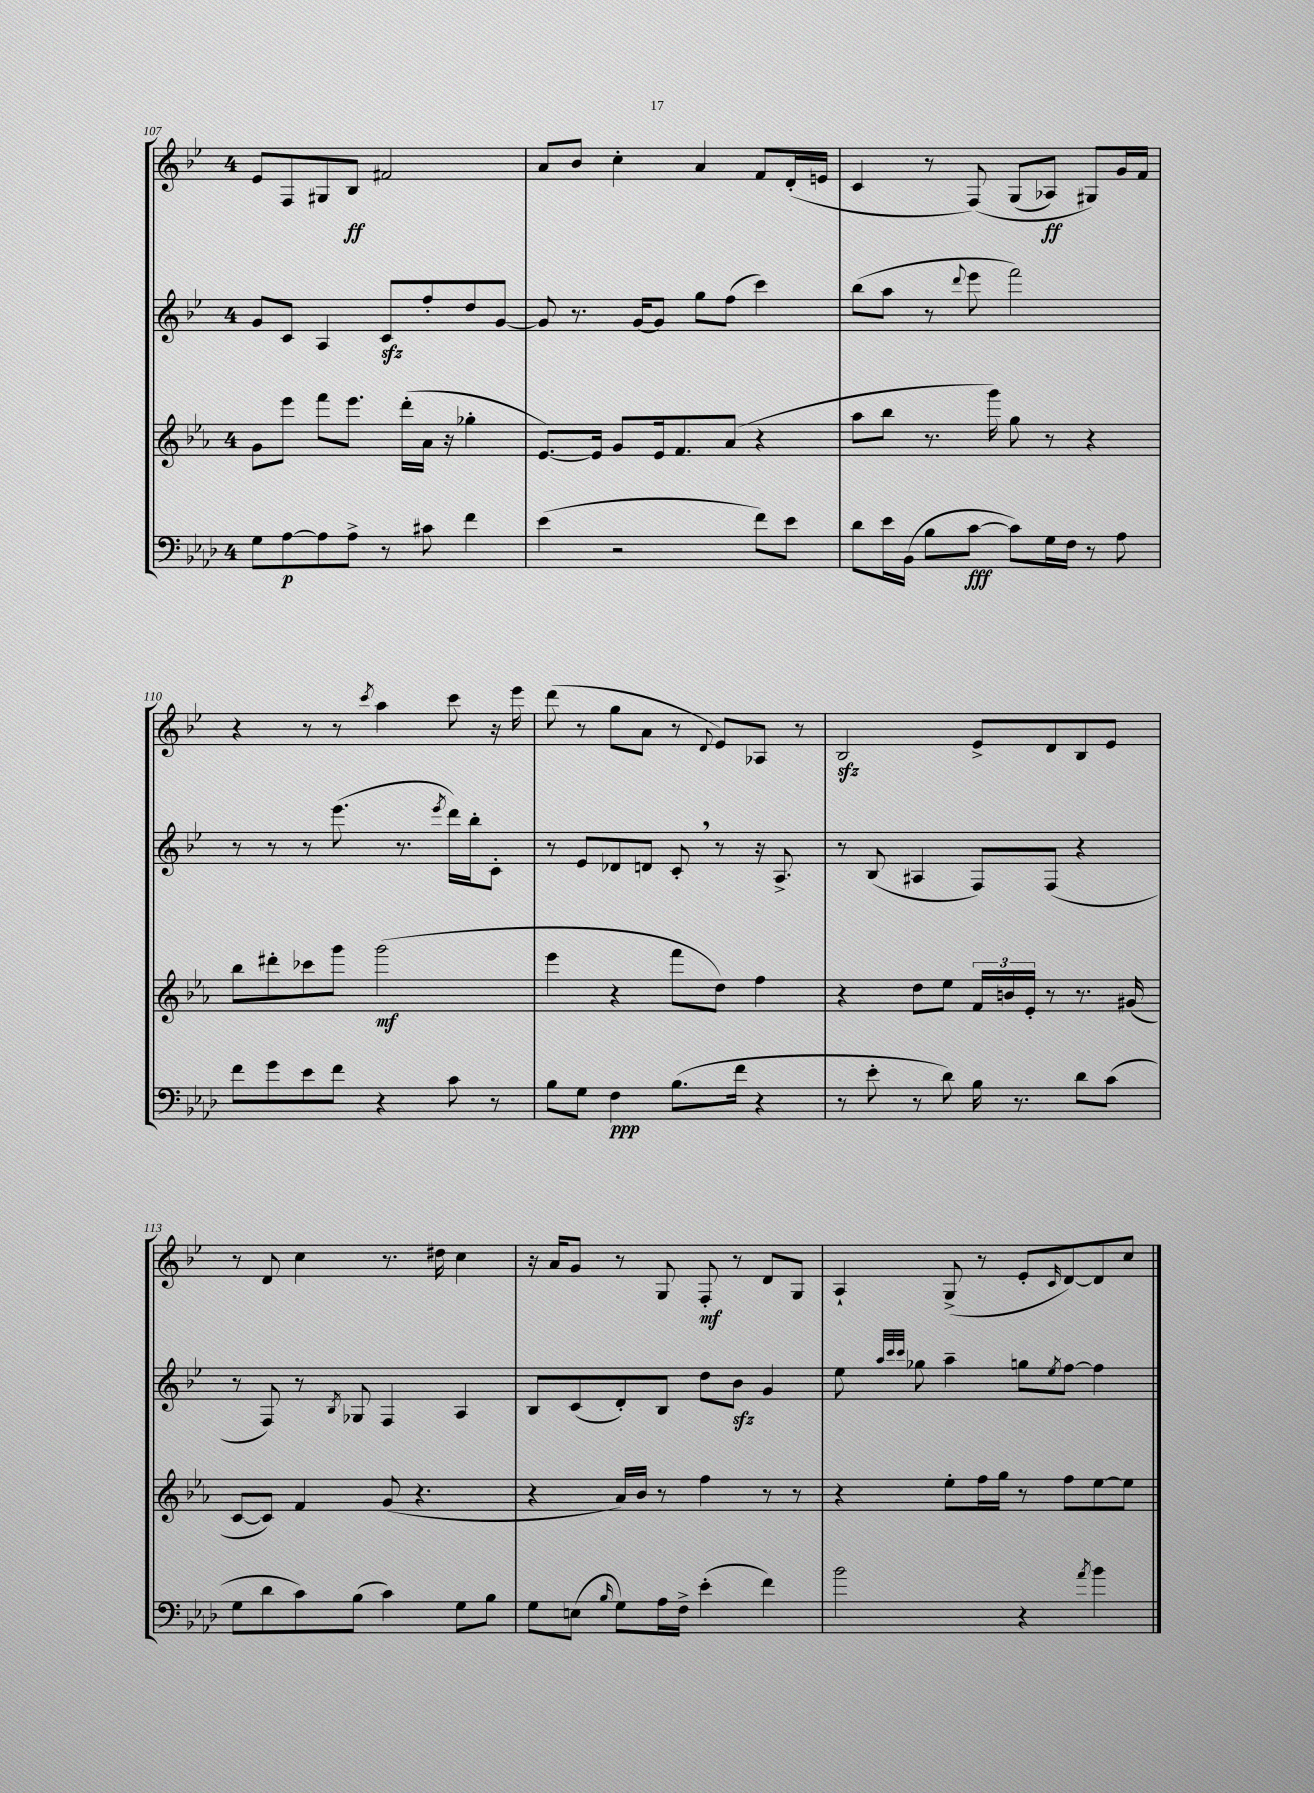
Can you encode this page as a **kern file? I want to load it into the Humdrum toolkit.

**kern	**dynam	**kern	**dynam	**kern	**kern	**dynam
*part4	*part4	*part3	*part3	*part2	*part1	*part1
*staff4	*staff4	*staff3	*staff3	*staff2	*staff1	*staff1
*clefF4	*	*clefG2	*	*clefG2	*clefG2	*
*k[b-e-a-d-]	*	*k[b-e-a-]	*	*k[b-e-]	*k[b-e-]	*
*M4/4	*	*M4/4	*	*M4/4	*M4/4	*
=107	=107	=107	=107	=107	=107	=107
8G\L	.	8g\L	.	8g/L	8e-/L	.
[8A-\	p	8eee-\J	.	8c/J	8F/	.
8A-\]	.	8fff\L	.	4A/	8G#X/	.
8A-^\J	.	8.eee-\J	.	.	8B-/J	ff
8r	.	.	.	8czz/L	2f#X/	.
.	.	(16ddd'\LL	.	.	.	.
8c#X\	.	16a-\JJ	.	8ff'/	.	.
.	.	16r	.	.	.	.
4f\	.	4gg-X'\	.	8dd/	.	.
.	.	.	.	[8g/J	.	.
=108	=108	=108	=108	=108	=108	=108
(4e-\	.	[8.e-/L)	.	8g/]	8a/L	.
.	.	.	.	8.r	8b-/J	.
.	.	16e-/Jk]	.	.	.	.
2r	.	8g/L	.	.	4cc'\	.
.	.	.	.	[16g/KL	.	.
.	.	16e-/k	.	8g/J]	.	.
.	.	8.f/	.	.	.	.
.	.	.	.	8gg\L	4a/	.
.	.	(8a-/J	.	(8ff\J	.	.
8f\L)	.	4r	.	4ccc\)	8f/L	.
8e-\J	.	.	.	.	(16d'/L	.
.	.	.	.	.	16en/JJ	.
=109	=109	=109	=109	=109	=109	=109
8d-\L	.	8aa-\L	.	(8bb-\L	4c/	.
16e-\L	.	8bb-\J	.	8aa\J	.	.
(16BB-\JJ	.	.	.	.	.	.
8B-\L	.	8.r	.	8r	8r	.
.	.	.	.	8qqddd/	.	.
[8c\J	fff	.	.	8eee-\	(8F/)	.
.	.	16ggg\)	.	.	.	.
8c\L])	.	8gg\	.	2fff\)	(8G/L	.
16G\L	.	8r	.	.	8A-X/J)	ff
16F\JJ	.	.	.	.	.	.
8r	.	4r	.	.	8G#X/L)	.
8A-\	.	.	.	.	16g/L	.
.	.	.	.	.	16f/JJ	.
!!LO:LB:g=z
=110	=110	=110	=110	=110	=110	=110
8f\L	.	8bb-\L	.	8r	4r	.
8g\	.	8ddd#X'\	.	8r	.	.
8e-\	.	8ccc-X\	.	8r	8r	.
8f\J	.	8ggg\J	.	(8.eee-\	8r	.
.	.	.	.	.	8qccc/	.
4r	.	(2ggg\	mf	.	4aa\	.
.	.	.	.	8.r	.	.
.	.	.	.	8qeee-/	.	.
8c\	.	.	.	16ddd\LL)	8ccc\	.
.	.	.	.	16bb-'\J	.	.
8r	.	.	.	8c'\J	16r	.
.	.	.	.	.	16eee-\	.
=111	=111	=111	=111	=111	=111	=111
8B-\L	.	4eee-\	.	8r	(8ddd\	.
8G\J	.	.	.	8e-/L	8r	.
4F\	ppp	4r	.	8d-X/	8gg\L	.
.	.	.	.	8dn/J	8a\J	.
(8.B-\L	.	8fff\L	.	8c',/	8r	.
.	.	.	.	.	8qqd/	.
.	.	8dd\J)	.	8r	8e-/L)	.
16f\Jk	.	.	.	.	.	.
4r	.	4ff\	.	16r	8A-X/J	.
.	.	.	.	8.A^/	.	.
.	.	.	.	.	8r	.
=112	=112	=112	=112	=112	=112	=112
8r	.	4r	.	8r	2B-zz/	.
8e-'\	.	.	.	(8B-/	.	.
8r	.	8dd\L	.	4A#X/	.	.
8d-\)	.	8ee-\J	.	.	.	.
16B-\	.	24f/LL	.	8F/L)	8e-^/L	.
.	.	24bn/	.	.	.	.
8.r	.	.	.	.	.	.
.	.	24e-'/JJ	.	.	.	.
.	.	8r	.	(8F/J	8d/	.
8d-\L	.	8.r	.	4r	8B-/	.
(8c\J	.	.	.	.	8e-/J	.
.	.	(16g#X/	.	.	.	.
!!LO:LB:g=z
=113	=113	=113	=113	=113	=113	=113
8G\L	.	[8c/L	.	8r	8r	.
8d-\	.	8c/J])	.	8F/)	8d/	.
8c\)	.	4f/	.	8r	4cc\	.
.	.	.	.	8qB-/	.	.
(8B-\J	.	.	.	8G-X/	.	.
4c\)	.	(8g/	.	4F/	8.r	.
.	.	4.r	.	.	.	.
.	.	.	.	.	16dd#X\	.
8G\L	.	.	.	4A/	4cc\	.
8B-\J	.	.	.	.	.	.
=114	=114	=114	=114	=114	=114	=114
8G\L	.	4r	.	8B-/L	16r	.
.	.	.	.	.	16a/KL	.
(8En\J	.	.	.	(8c/	8g/J	.
16qqB-/	.	.	.	.	.	.
8G\L)	.	16a-/LL)	.	8d'/)	8r	.
.	.	16b-/JJ	.	.	.	.
16A-\L	.	8r	.	8B-/J	8G/	.
16F^\JJ	.	.	.	.	.	.
(4e-'\	.	4ff\	.	8dd\L	8F'/	mf
.	.	.	.	8b-zz\J	8r	.
4f\)	.	8r	.	4g/	8d/L	.
.	.	8r	.	.	8G/J	.
=115	=115	=115	=115	=115	=115	=115
2b-\	.	4r	.	8ee-\	4A`/	.
.	.	.	.	32qqaa/LLL	.	.
.	.	.	.	32qqccc/	.	.
.	.	.	.	32qqccc/JJJ	.	.
.	.	.	.	8gg-X\	.	.
.	.	8ee-'\L	.	4aa~\	(8G^/	.
.	.	16ff\L	.	.	8r	.
.	.	16gg\JJ	.	.	.	.
4r	.	8r	.	8ggn\L	8e-'/L	.
.	.	.	.	8qee-/	16qqc/	.
.	.	8ff\L	.	[8ff\J	[8d/)	.
8qa-/	.	.	.	.	.	.
4b-\	.	[8ee-\	.	4ff\]	8d/]	.
.	.	8ee-\J]	.	.	8cc/J	.
==	==	==	==	==	==	==
*-	*-	*-	*-	*-	*-	*-
